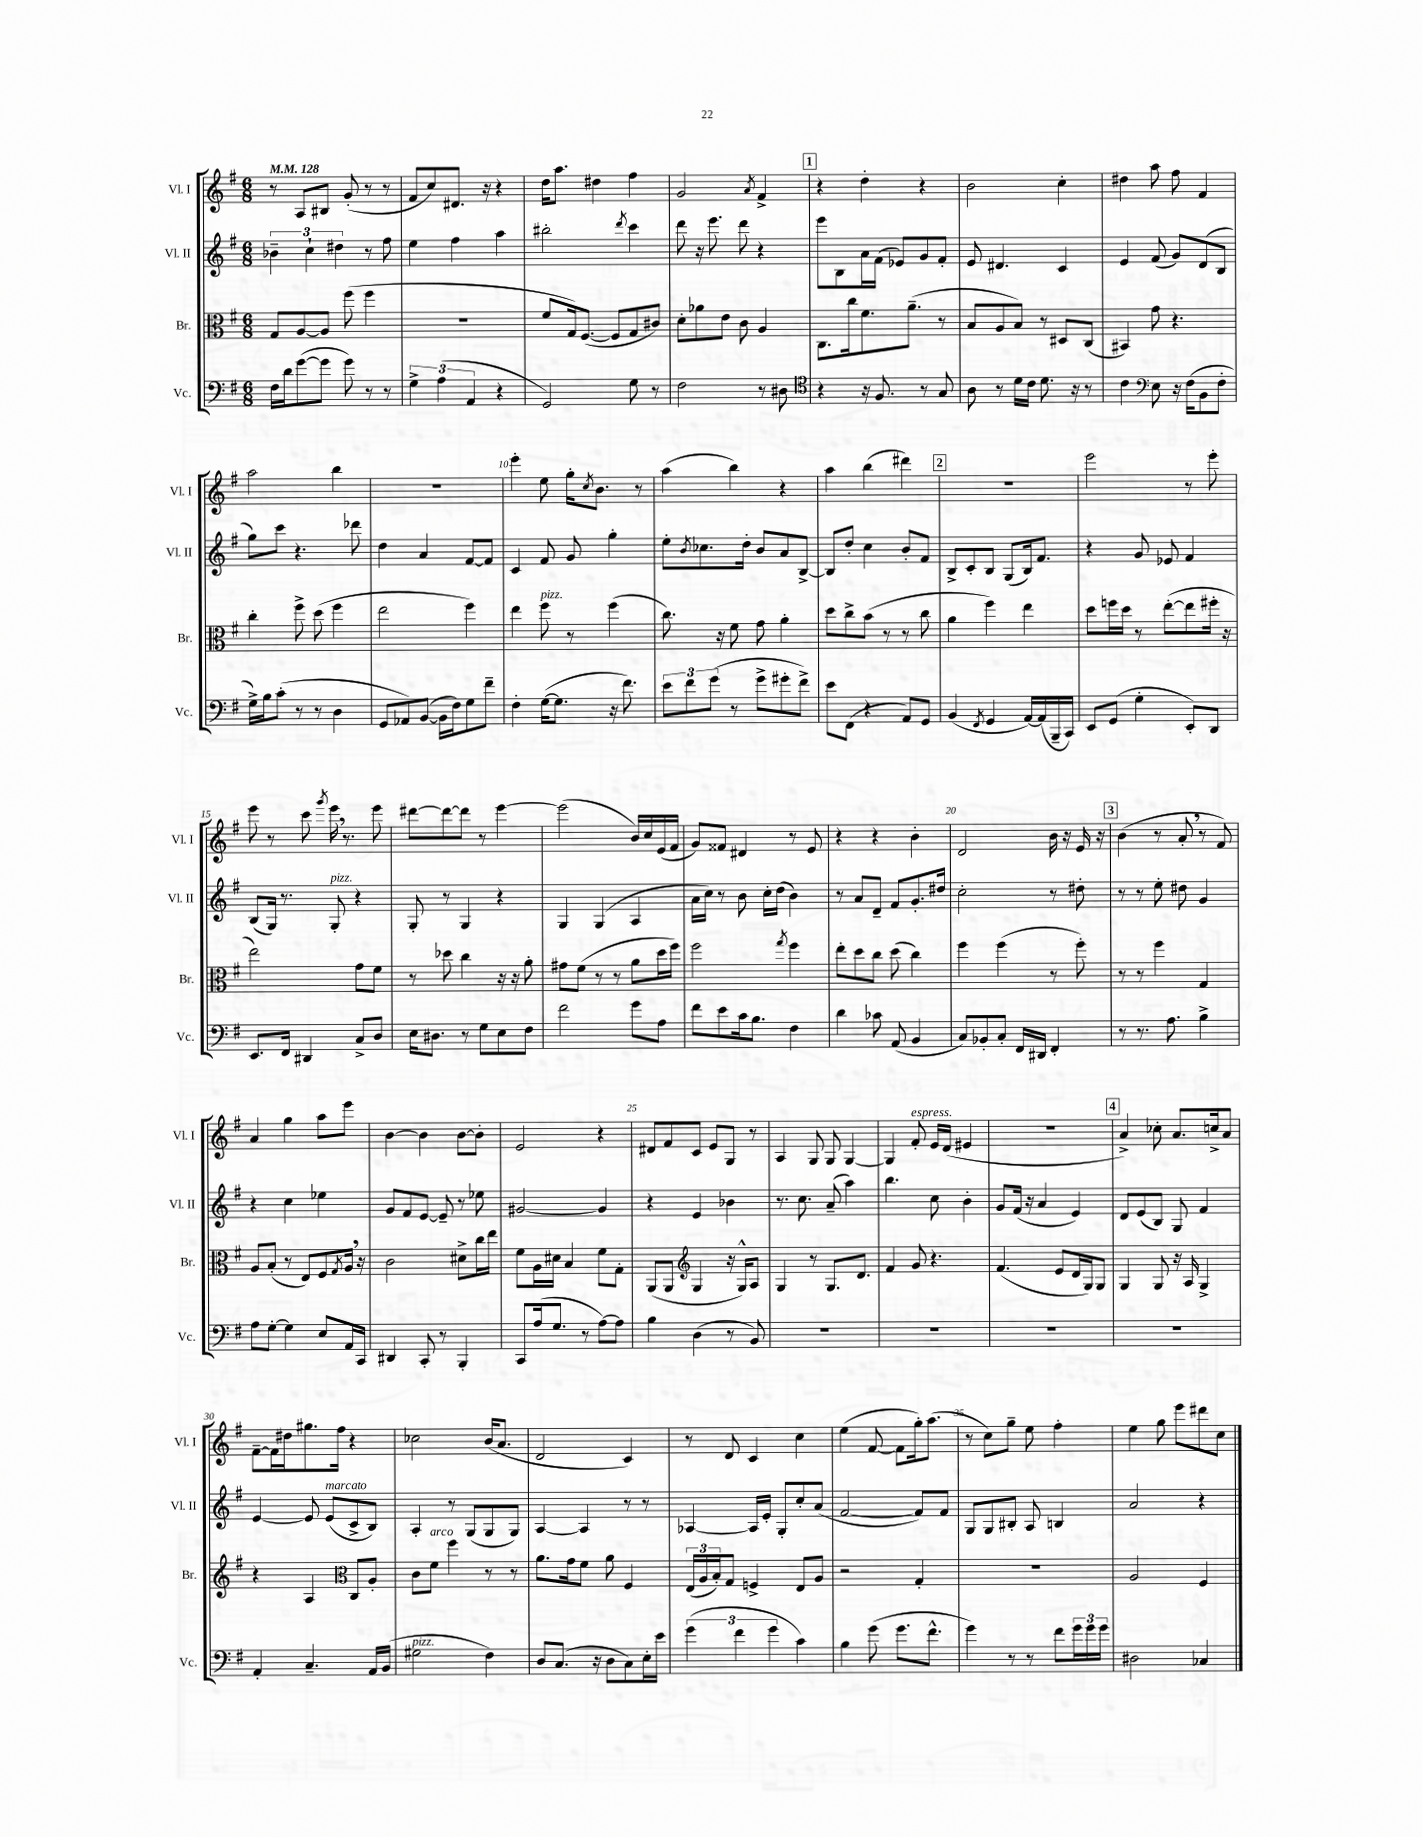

**kern	**kern	**kern	**kern
*staff4	*staff3	*staff2	*staff1
*clefF4	*clefC3	*clefG2	*clefG2
*k[f#]	*k[f#]	*k[f#]	*k[f#]
*M6/8	*M6/8	*M6/8	*M6/8
*MM128	*MM128	*MM128	*MM128
16F#	8G	6b-~	8r
16d	.	.	.
([8g	[8A	.	8A
.	.	6cc`	.
8g]	8A]	.	8B#
.	.	6dd#	.
8g)	(8ff#	.	(8g'
8r	4ff#	8r	8r
8r	.	8ff#	8r
=	=	=	=
6G^	2.r	4ee	8f#
.	.	.	8cc)
(6A	.	.	.
.	.	4ff#	8.d#
6AA	.	.	.
.	.	.	16r
4r	.	4aa	4r
=	=	=	=
2GG)	8f#	2bb#'	16dd
.	.	.	8.aa
.	16G)	.	.
.	([8.F#	.	.
.	.	.	4dd#
.	8F#]	.	.
.	.	8qddd	.
8G	8G	4ccc	4ff#
8r	8c#)	.	.
=	=	=	=
2F#	8d'	8ddd	2g
.	8a-	16r	.
.	.	8.eee	.
.	8e	.	.
.	8c	8ddd	.
.	.	.	8qa
8r	4A	4r	4f#^
8D#	.	.	.
=	=	=	=
*clefC4	*	*	*
4r	8.C	8eee	4r
.	.	8B	.
.	16cc	.	.
16r	8.f#	16a	4dd'
8.F#	.	(16f#	.
.	.	8e-)	.
.	(8.a~	.	.
8r	.	8g	4r
8G	8r	8f#'	.
=	=	=	=
8A	8B	8e	2b
8r	8A	4.d#	.
16d	8B)	.	.
16c	.	.	.
8.d	8r	.	.
.	8D#	4c	4cc'
16r	.	.	.
8r	(8C	.	.
=	=	=	=
4c	4BB#)	4e	4dd#
*clefF4	*	*	*
8E	8g	(8f#	8aa
16r	4.r	8g)	8ff#
(16F#	.	.	.
8BB	.	(8d	4f#
8F#'	.	8B	.
=	=	=	=
16G^)	4cc'	8gg)	2aa
16B	.	.	.
(8c'	.	8ccc	.
8r	8ff#^	4.r	.
8r	(8dd	.	.
4D	4ff#	.	4bb
.	.	8ddd-	.
=	=	=	=
8GG	2ee	4dd	2.r
8AA-)	.	.	.
([8BB	.	4a	.
16BB]	.	.	.
16F#)	.	.	.
8G	4ff#)	[8f#	.
8f#~	.	8f#]	.
=	=	=	=
4F#'	4ee	4c	4eee'
([16G	8ff#	8f#	8ee
8.G]	.	.	.
.	8r	8g	16gg'
.	.	.	8qcc
.	.	.	8.b
16r	(4ff#	4gg'	.
8.f#)	.	.	.
.	.	.	8r
=	=	=	=
12e	8.cc)	8ee'	(4aa
12f#	.	.	.
.	.	8qb	.
.	.	8.cc-	.
(12g	.	.	.
.	16r	.	.
8r	8f#	.	4bb)
.	.	16dd'	.
8g^	8g	8b	.
8g#'	4a'	8a	4r
8f#^)	.	[8B^	.
=	=	=	=
8e	8dd	8B]	4aa
(8FF#	8cc^	8dd'	.
4r	(8b	4cc	(4bb
.	8r	.	.
8AA)	8r	8b'	4ddd#)
8GG	8cc	8f#	.
=	=	=	=
(4BB	4a	8B^	2.r
.	.	8c'	.
8qFF#	.	.	.
4GG	4ff#)	8B	.
.	.	(8G	.
[16AA)	4ee	16B)	.
(16AA]	.	8.f#	.
16BBB~	.	.	.
16CC)	.	.	.
=	=	=	=
8EE	8dd	4r	2eee
(8GG	16ff	.	.
.	16dd	.	.
4G'	8r	8g	.
.	([8ee'	8e-	.
8EE')	8ee]	4f#	8r
8DD	16ff#'	.	8eee'
.	16r	.	.
=	=	=	=
8.EE	2ee)	(8B	8eee
.	.	16G)	8r
16FF#	.	8.r	.
4DD#	.	.	8ccc
.	.	.	8qggg
.	.	8G'	16eee
.	.	.	8.r
8C^	8g	4r	.
8D	8f#	.	8eee
=	=	=	=
16E	8r	8G'	[8ddd#
8.D#	.	.	.
.	8dd-	8r	8ddd#_
8r	4cc	4G	8ddd#]
8G	.	.	8r
8E	16r	4r	[4eee
.	16r	.	.
8F#	8a'	.	.
=	=	=	=
2f#	8g#	4G	(2eee]
.	(8f#	.	.
.	8r	(4G	.
.	8r	.	.
8g	8a	4A	16b)
.	.	.	16cc
8A	16dd	.	(16e
.	16ff#)	.	16f#
=	=	=	=
8f#	2ff#	16a	8g)
.	.	16cc)	.
8e	.	8r	8f##
16c	.	8b	4d#
8.B	.	.	.
.	.	16cc'	.
.	.	(16dd	.
.	8qgg	.	.
4F#	4ff#	4b)	8r
.	.	.	8e
=	=	=	=
4d	8ee'	8r	4r
.	8dd	8a	.
8c-	8cc	8d~	4r
(8AA	(8dd	8f#	.
4BB	4cc)	8.g'	4b'
.	.	16dd#	.
=	=	=	=
8C)	4ff#	2cc'	2d
8BB-'	.	.	.
8C'	(4ff#	.	.
16FF#	.	.	.
16DD#	.	.	.
4FF#'	8r	8r	16b
.	.	.	16r
.	8ff#')	8dd#'	16e
.	.	.	16r
=	=	=	=
8r	8r	8r	(4b
8.r	8r	8r	.
.	4ff#	8ee'	8r
8.A	.	.	.
.	.	8dd#	8a'
4B^	4G	4g	8r
.	.	.	8f#)
=	=	=	=
8A	8A	4r	4a
[8G'	(8B'	.	.
4G]	8r	4cc	4gg
.	8E)	.	.
8E	8F#	4ee-	8aa
.	8qG	.	.
16AA	16A	.	8eee
16CC	16r	.	.
=	=	=	=
4DD#	2c	8g	[4b
.	.	8f#	.
8CC'	.	[8e	4b]
8r	.	8e~]	.
4BBB'	8d#^	8r	[8b
.	16cc	8ee-	8b']
.	16ee	.	.
=	=	=	=
8CC	8f#	[2g#	2e
(16A	16A	.	.
8.G	16d#	.	.
.	4B	.	.
8r	.	.	.
[8A)	8f#	4g#]	4r
8A]	8G'	.	.
=	=	=	=
4B	(8AA	4r	8d#
.	8AA	.	8f#
*	*clefG2	*	*
(4D	4G	4e	8c
.	.	.	8e
8r	16r	4b-	8G
.	16G^^)	.	.
8BB)	8A	.	8r
=	=	=	=
2.r	4G	8.r	4A
.	.	8.cc	.
.	8r	.	8G
.	8.G	(8a~	8G
.	.	4aa)	[4G
.	8.d	.	.
=	=	=	=
2.r	4f#	4.bb	4G]
.	8g	.	8f#'
.	4.r	8cc	16e
.	.	.	(16d
.	.	4b'	4e#
=	=	=	=
2.r	(4.f#	8g	2.r
.	.	(16f#	.
.	.	16r	.
.	.	4a	.
.	8e	.	.
.	16d	4e)	.
.	16G)	.	.
.	8G	.	.
=	=	=	=
2.r	4G	8d	4a^)
.	.	(8e	.
.	8G	8B)	8cc-'
.	16r	8G	8.a
.	16A	.	.
.	4G^	4f#	.
.	.	.	16cc^
.	.	.	8a
=	=	=	=
4AA'	4r	[4e	[8f#~
.	.	.	16f#]
.	.	.	16dd#
4.C~	4A	8e]	8.gg#
.	.	(8e	.
.	.	.	16ff#
*	*clefC3	*	*
.	8C	8c^	4r
16AA	8A'	8B)	.
(16BB	.	.	.
=	=	=	=
2G#	8c	4A'	2cc-
.	8f#	.	.
.	4ff#	8r	.
.	.	(8G	.
4F#)	8r	8G	(16b
.	.	.	8.a
.	8r	8G)	.
=	=	=	=
8D	8.a	[4A	2d
(8.C	.	.	.
.	16g	.	.
.	8f#	4A]	.
16r	.	.	.
8D	8a	.	.
8C)	4F#	8r	4c)
16E'	.	8r	.
16e	.	.	.
=	=	=	=
(6g	(24E	[4A-	8r
.	24A	.	.
.	24B')	.	.
.	8G	.	8d
6f#	.	.	.
.	4F^	16A-]	4c
.	.	16e'	.
6g	.	.	.
.	.	8G'	.
4c)	8E	8cc'	4cc
.	8A	(8a	.
=	=	=	=
4B	2r	[2f#	(4ee
(8g	.	.	[8f#
8.g	.	.	8f#]
.	4G'	8f#])	16gg')
8.f#^^	.	.	(8.aa
.	.	8f#	.
=	=	=	=
4g)	2.r	8G	8r
.	.	8G	8cc)
8r	.	8B#'	8gg~
8r	.	8A	8ee
8f#	.	4B	4ff#'
24g	.	.	.
24g	.	.	.
24g	.	.	.
=	=	=	=
2D#	2A	2a	4ee
.	.	.	8gg
.	.	.	8eee
4C-	4F#	4r	8ddd#
.	.	.	8cc
==	==	==	==
*-	*-	*-	*-
